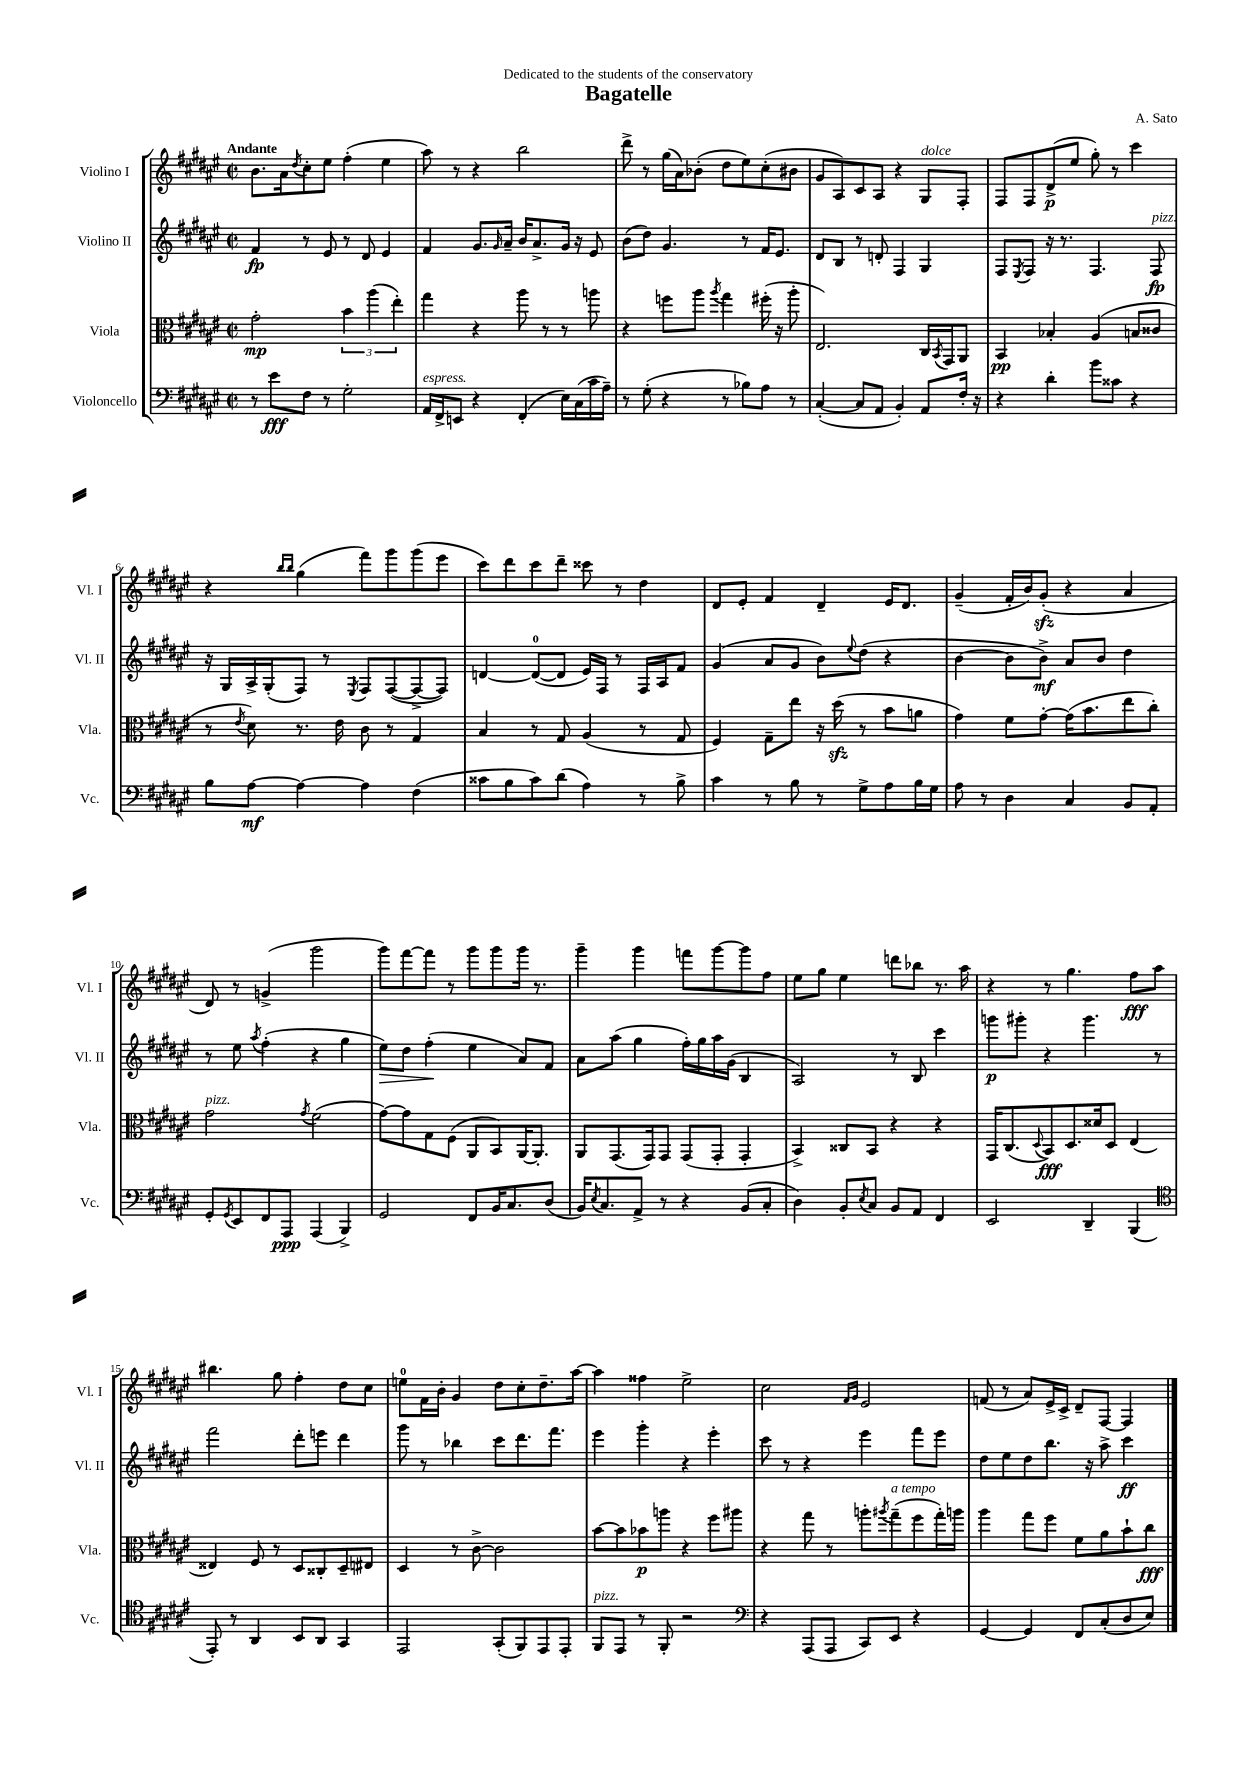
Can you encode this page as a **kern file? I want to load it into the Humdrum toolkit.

**kern	**kern	**kern	**kern
*staff4	*staff3	*staff2	*staff1
*clefF4	*clefC3	*clefG2	*clefG2
*k[f#c#g#d#a#e#]	*k[f#c#g#d#a#e#]	*k[f#c#g#d#a#e#]	*k[f#c#g#d#a#e#]
*M2/2	*M2/2	*M2/2	*M2/2
*met(c|)	*met(c|)	*met(c|)	*met(c|)
8r	2g#'\	4f#/	8.b\L
8e#\L	.	.	.
.	.	.	16a#\k
.	.	.	8qdd#/
8F#\J	.	8r	8cc#'\
8r	.	8e#/	8ee#\J
2G#'\	6b\	8r	(4ff#'\
.	.	8d#/	.
.	(6aa#\	.	.
.	.	4e#/	4ee#\
.	6ee#'\)	.	.
=	=	=	=
16AA#/LL	4gg#\	4f#/	8aa#\)
16FF#^/J	.	.	.
8EE/J	.	.	8r
4r	4r	8.g#/L	4r
.	.	16qqg#/	.
.	.	16a#~/Jk	.
(4FF#'/	8aa#\	16b/LK	2bb\
.	.	8.a#^/	.
.	8r	.	.
16E#\LL)	8r	16g#/Jk	.
(16C#\	.	16r	.
16c#\	8aa\	8e#/	.
16A#~\JJ)	.	.	.
=	=	=	=
8r	4r	(8b\L	8ddd#^\
(8G#'\	.	8dd#\J)	8r
4r	8ff\L	4.g#/	(16gg#\LL
.	.	.	16a#\J)
.	8aa#\J	.	(8b-'\J
.	8qaa#/	.	.
8r	4gg#\	.	8dd#\L
8B-\L)	.	8r	8ee#\)
8A#\J	(16ff#'\	16f#/LK	(8cc#'\
.	16r	8.e#/J	.
8r	8aa#'\	.	8b#\J
=	=	=	=
([4C#'/	2.E#/)	8d#/L	8g#/L
.	.	8B/J	8A#/)
8C#/]L	.	8r	8c#/
8AA#/J	.	8d'/	8A#/J
4BB'/)	.	4F#/	4r
8AA#/L	16C#/LL	4G#/	8G#/L
.	8qBB/	.	.
.	16GG#/J	.	.
16F#'/Jk	8AA#/J	.	8F#'/J
16r	.	.	.
=	=	=	=
4r	4BB/	8F#/L	8F#/L
.	.	8qE#/	.
.	.	8F#/J	8F#/
4d#'\	4B-'/	16r	(8d#^/
.	.	8.r	.
.	.	.	8ee#/J
8b\L	(4A#/	4.F#/	8gg#'\)
8c##\J	.	.	8r
4r	8B/L	.	4ccc#\
.	8c##/J	8F#/	.
=	=	=	=
8B\L	8r	16r	4r
.	.	16G#/LL	.
.	8qe#/	.	.
[8A#\J	8d#\)	16A#^/	.
.	.	(16G#'/J	.
.	.	.	16qqbb/LL
.	.	.	16qqbb/JJ
4A#\_	8.r	8F#/J)	(4gg#\
.	.	8r	.
.	16e#\	.	.
.	.	8qE#/	.
4A#\]	8c#\	8F#/L	8fff#\L)
.	8r	([8F#/	8ggg#\
(4F#\	4G#/	8F#^/_	(8ggg#\
.	.	8F#/]J)	8eee#\J
=	=	=	=
8c##\L	4B/	[4d/	8ccc#\L)
8B\	.	.	8ddd#\
8c##\)	8r	(8d/_L	8ccc#\
(8d#\J	8G#/	8d/]J	8ddd#~\J
4A#\)	(4A#/	16e#/LL)	8ccc##\
.	.	16F#/JJ	.
.	.	8r	8r
8r	8r	16F#/LL	4dd#\
.	.	16A#/J	.
8B^\	8G#/	8f#/J	.
=	=	=	=
4c#\	4F#/)	(4g#/	8d#/L
.	.	.	8e#'/J
8r	8G#~\L	8a#/L	4f#/
8B\	8ee#\J	8g#/J	.
8r	16r	8b\L)	4d#~/
.	(16dd#\	.	.
.	.	8qqee#/	.
8G#^\L	8r	(8dd#\J	.
8A#\	8b\L	4r	16e#/LK
.	.	.	8.d#/J
16B\L	8a\J	.	.
16G#\JJ	.	.	.
=	=	=	=
8A#\	4g#\)	[4b\	(4g#~/
8r	.	.	.
4D#\	8f#\L	8b\]L	16f#'/LL
.	.	.	16b/J)
.	[8g#'\J	8b^\J)	(8g#'/J
4C#/	(16g#\]LK	8a#/L	4r
.	8.b\	.	.
.	.	8b/J	.
8BB/L	8ee#\	4dd#\	4a#/
8AA#'/J	8cc#'\J)	.	.
=	=	=	=
8GG#'/L	2g#\	8r	8d#/)
8qGG#/	.	.	.
8EE#/	.	8ee#\	8r
.	.	8qaa#/	.
8FF#/	.	(4ff#'\	(4g^/
8AAA#/J	.	.	.
.	8qg#/	.	.
(4AAA#/	(2f#\	4r	2ggg#\
4BBB^/)	.	4gg#\	.
=	=	=	=
2GG#/	[8g#\L)	8ee#\L)	8ggg#\L)
.	8g#\]	8dd#\J	[8fff#\
.	8G#\	(4ff#'\	8fff#\]J
.	(8F#\J	.	8r
8FF#/L	8AA#/L	4ee#\	8ggg#\L
16BB/K	8BB/)	.	8ggg#\
8.C#/	.	.	.
.	[16AA#/K	8a#/L)	16ggg#\Jk
.	8.AA#'/]J	.	8.r
(8D#/J	.	8f#/J	.
=	=	=	=
16BB/LK)	8AA#/L	8a#\L	4ggg#~\
8qE#/	.	.	.
8.C#/	.	.	.
.	(8.GG#/	(8aa#\J	.
8AA#^/J	.	4gg#\	4ggg#\
.	16GG#/k)	.	.
8r	8GG#/J	.	.
4r	(8GG#/L	16ff#'\LL)	8fff\L
.	.	16gg#\	.
.	8GG#'/J	16aa#\	[8ggg#\
.	.	(16g#\JJ	.
(8BB/L	4GG#'/	4B/	8ggg#\]
8C#'/J	.	.	8ff#\J
=	=	=	=
4D#\)	4BB^/)	2A#/)	8ee#\L
.	.	.	8gg#\J
8BB'/L	8C##/L	.	4ee#\
8qE#/	.	.	.
8C#/J	8BB/J	.	.
8BB/L	4r	8r	8ddd\L
8AA#/J	.	8B/	8bb-\J
4FF#/	4r	4ccc#\	8.r
.	.	.	16aa#\
=	=	=	=
2EE#/	16GG#/LK	8ggg\L	4r
.	(8.C#/	.	.
.	.	8ggg#'\J	.
.	8qqD#/	.	.
.	8BB/)	4r	8r
.	8.D#/	.	4.gg#\
4DD#~/	.	4.ggg#\	.
.	16d##/k	.	.
.	8D#/J	.	.
(4BBB/	(4E#/	.	8ff#\L
.	.	8r	8aa#\J
=	=	=	=
*clefC4	*	*	*
8EE#'/)	4E##/)	2fff#\	4.bb#\
8r	.	.	.
4AA#/	8F#/	.	.
.	8r	.	8gg#\
8BB/L	8D#/L	8ddd#'\L	4ff#'\
8AA#/J	8C##'/	8eee\J	.
4GG#/	8D#~/	4ddd#\	8dd#\L
.	8E#/J	.	8cc#\J
=	=	=	=
2EE#/	4D#/	8ggg#\	8ee\L
.	.	8r	16f#\L
.	.	.	16b'\JJ
.	8r	4bb-\	4g#/
.	[8c#^\	.	.
(8GG#'/L	2c#\]	8ccc#\L	8dd#\L
8FF#/)	.	8.ddd#\	8cc#'\
8EE#/	.	.	8.dd#~\
.	.	8.fff#\J	.
8EE#'/J	.	.	.
.	.	.	[16aa#\Jk
=	=	=	=
8FF#/L	[8b\L	4eee#\	4aa#\]
8EE#/J	8b\]	.	.
8r	8b-\	4ggg#'\	4ff##\
8FF#'/	8aa\J	.	.
2r	4r	4r	2ee#^\
.	8ff#\L	4eee#'\	.
.	8aa#\J	.	.
=	=	=	=
*clefF4	*	*	*
4r	4r	8ccc#\	2cc#\
.	.	8r	.
(8AAA#/L	8gg#\	4r	.
8AAA#/J	8r	.	.
.	.	.	16qqf#/LL
.	.	.	16qqg#/JJ
8CC#/L)	8aa'\L	4eee#\	2e#/
.	8qaa#/	.	.
8EE#/J	(8gg#~\	.	.
4r	8ff#\	8fff#\L	.
.	16gg#'\L)	8eee#\J	.
.	16aa\JJ	.	.
=	=	=	=
[4GG#/	4aa#\	8dd#\L	(8f/
.	.	8ee#\	8r
4GG#/]	8gg#\L	8dd#\	8a#/L)
.	8ff#\J	8.bb\J	16e#^/L
.	.	.	16c#^/JJ
8FF#/L	8f#\L	.	8d#~/L
.	.	16r	.
(8C#'/	8a#\	8aa#^\	[8F#/J
8D#/	8b`\	4ccc#\	4F#/]
8E#/J)	8cc#\J	.	.
==	==	==	==
*-	*-	*-	*-
